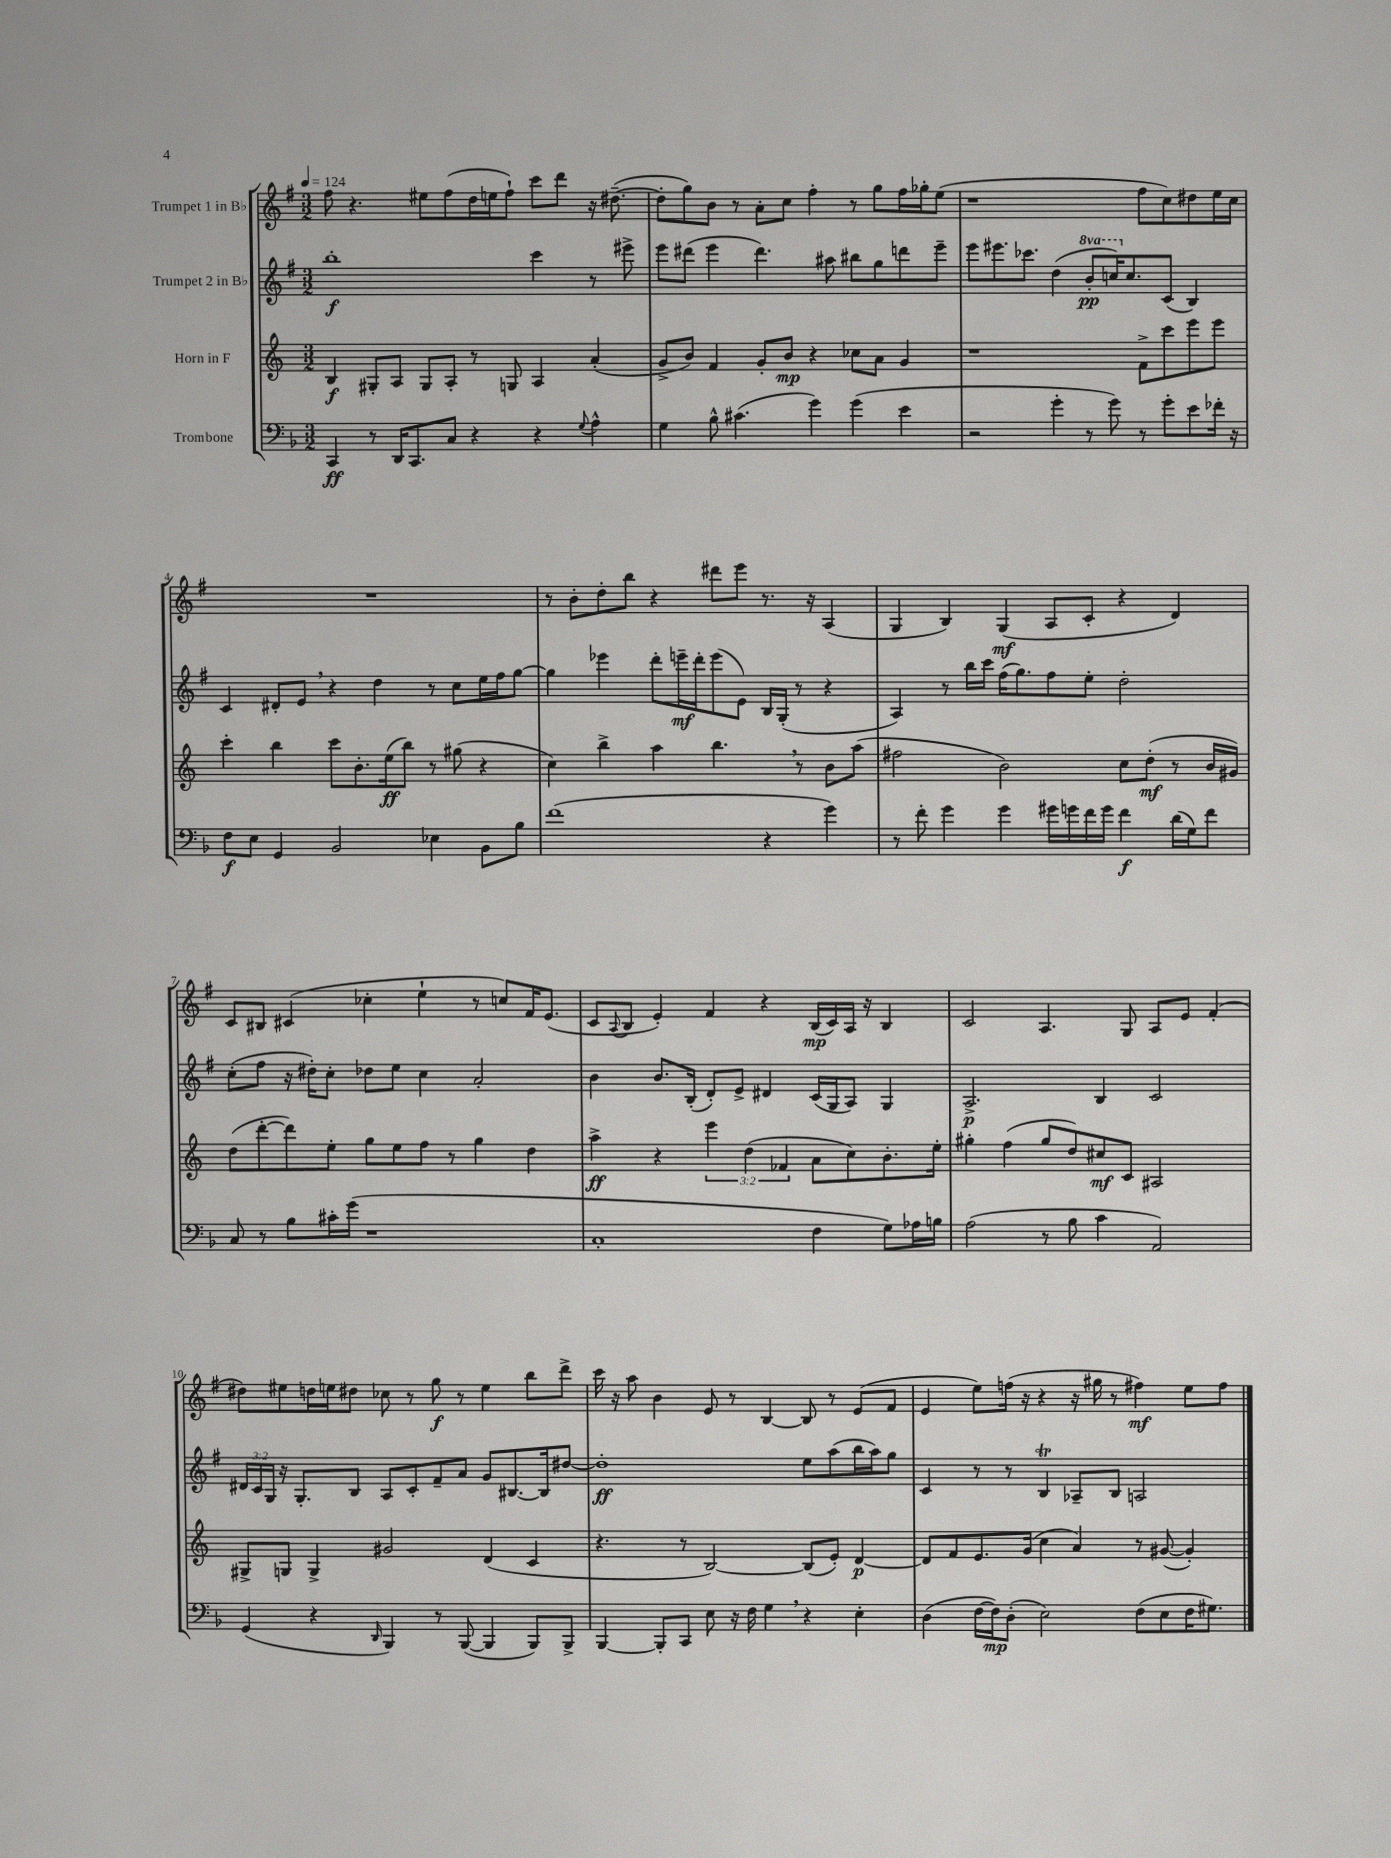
<<
\new StaffGroup <<
\new Staff = "s0" \with { instrumentName = "Trumpet 1 in Bb" } {
    \clef treble \key g \major \numericTimeSignature \time 3/2 \tempo 4 = 124
    fis''8 r4. eis''8 fis''8( d''16 e''16 fis''8-!) c'''8 d'''8 r16 dis''8.~--( |
    dis''8-. g''8) b'8 r8 a'8-. c''8 fis''4-. r8 g''8 fis''16 ges''16-. e''8( |
    r1 fis''8 c''8) dis''8 e''16 c''16 |
    R1. |
    r8 b'8-. d''8-. b''8 r4 dis'''8 e'''8 r8. r16 a4( |
    g4 b4) g4\mf( a8 c'8-. r4 d'4) |
    c'8 bis8 cis'4( ces''4-. e''4-! r8 c''8) fis'16 e'8.( |
    c'8 \appoggiatura { a8 } b8 e'4-.) fis'4 r4 b16\mp( c'16) a16 r16 b4 |
    c'2 a4. g8 a8 e'8 fis'4-.( |
    dis''8) eis''8 d''16 e''16 dis''8 ces''8 r8 g''8\f r8 e''4 b''8 d'''8-> |
    c'''16 r16 a''8 b'4 e'8 r8 b4~ b8 r8 e'8( fis'8 |
    e'4 e''8) f''16( r16 r4 r16 gis''16 r8 fis''4\mf) e''8 fis''8 \bar "|." |
}
\new Staff = "s1" \with { instrumentName = "Trumpet 2 in Bb" } {
    \clef treble \key g \major \numericTimeSignature \time 3/2 \override Staff.TupletNumber.text = #tuplet-number::calc-fraction-text \set Staff.ottavationMarkups = #ottavation-simple-ordinals
    b''1-.\f c'''4 r8 eis'''8-> |
    e'''8 dis'''8( e'''4 dis'''4.) ais''8 bis''8 g''8 d'''8 e'''8-- |
    e'''8 eis'''8. ces'''8. d''4( \ottava #1 b''8-.\pp c'''16) \ottava #0 c''8. c'8( b4) |
    c'4 dis'8-. e'8 \breathe r4 d''4 r8 c''8 e''16 fis''16 g''8~ |
    g''4 ees'''4 d'''8-. e'''16--\mf d'''16-. e'''8( e'8) b16 g16-.( r8 r4 |
    a4) r8 b''16 c'''16 fis''16( g''8.) fis''8 e''8-. d''2-. |
    c''8-.( fis''8 r16 dis''16-.) c''8-. des''8 e''8 c''4 a'2-. |
    b'4 b'8. b16-.( d'8-.) e'8-> dis'4 c'16( g16 a8) g4 |
    a2.->\p b4 c'2 |
    \tuplet 3/2 { dis'16 c'16 g16 } r16 g8.-. b8 a8 c'8-. fis'8-- a'8 g'8 bis8.~ bis16 dis''8~ |
    dis''1-.\ff e''8 a''8( b''16 a''16) g''8 |
    c'4 r8 r8 b4\trill aes8-- b8 a2 \bar "|." |
}
\new Staff = "s2" \with { instrumentName = "Horn in F" } {
    \clef treble \key c \major \numericTimeSignature \time 3/2 \override Staff.TupletNumber.text = #tuplet-number::calc-fraction-text
    b4\f gis8-. a8 gis8 a8-. r8 g8 a4 a'4-.( |
    g'8-> b'8) f'4 g'8-. b'8\mp r4 ces''8 a'8 g'4 |
    r1 f'8-> c'''8 e'''8 e'''8 |
    c'''4-. b''4 c'''8 b'8.-. e''16\ff( b''8) r8 gis''8( r4 |
    c''4) b''4-> a''4 b''4. \breathe r8 b'8 a''8( |
    fis''2 b'2) c''8 d''8-.\mf( r8 b'16 gis'16) |
    d''8( d'''8~-. d'''8) e''8-. g''8 e''8 f''8 r8 g''4 d''4 |
    a''4->\ff r4 \tuplet 3/2 { e'''4 d''4( fes'4 } a'8 c''8) b'8.-. e''16-. |
    gis''4-. f''4( gis''8 d''8) cis''8\mf c'8 ais2 |
    gis8-> g8 g4-> gis'2 d'4( c'4 |
    r4. r8 b2~) b8( e'8-.) d'4~\p |
    d'8 f'8 e'8. g'16( c''4 a'4) r8 gis'8~( gis'4-.) \bar "|." |
}
\new Staff = "s3" \with { instrumentName = "Trombone" } {
    \clef bass \key f \major \numericTimeSignature \time 3/2
    c,4\ff r8 d,16 c,8. c8 r4 r4 \appoggiatura { g8 } a4-^ |
    g4 bes8-^ cis'4.( g'4) g'4( e'4 |
    r2 g'4-. r8 g'8) r8 g'8-. e'8 fes'16-. r16 |
    f8\f e8 g,4 bes,2 ees4 bes,8 bes8 |
    f'1( r4 g'4) |
    r8 f'8-. g'4 g'4 gis'16 g'16 f'16 g'16 f'4\f d'16( g16) f'8 |
    c8 r8 bes8 cis'16-. g'16( r1 |
    c1-. f4 g8) aes16 b16 |
    a2( r8 bes8 c'4 a,2) |
    g,4( r4 \grace { d,16 } bes,,4) r8 bes,,8~( bes,,4 bes,,8) bes,,8-> |
    bes,,4~ bes,,8-. c,8 e8 r16 f16 g4 \breathe r4 e4-. |
    d4( f16~ f16\mp) d8-.( e2) f8( e8 f16 gis8.) \bar "|." |
}
>>
>>
